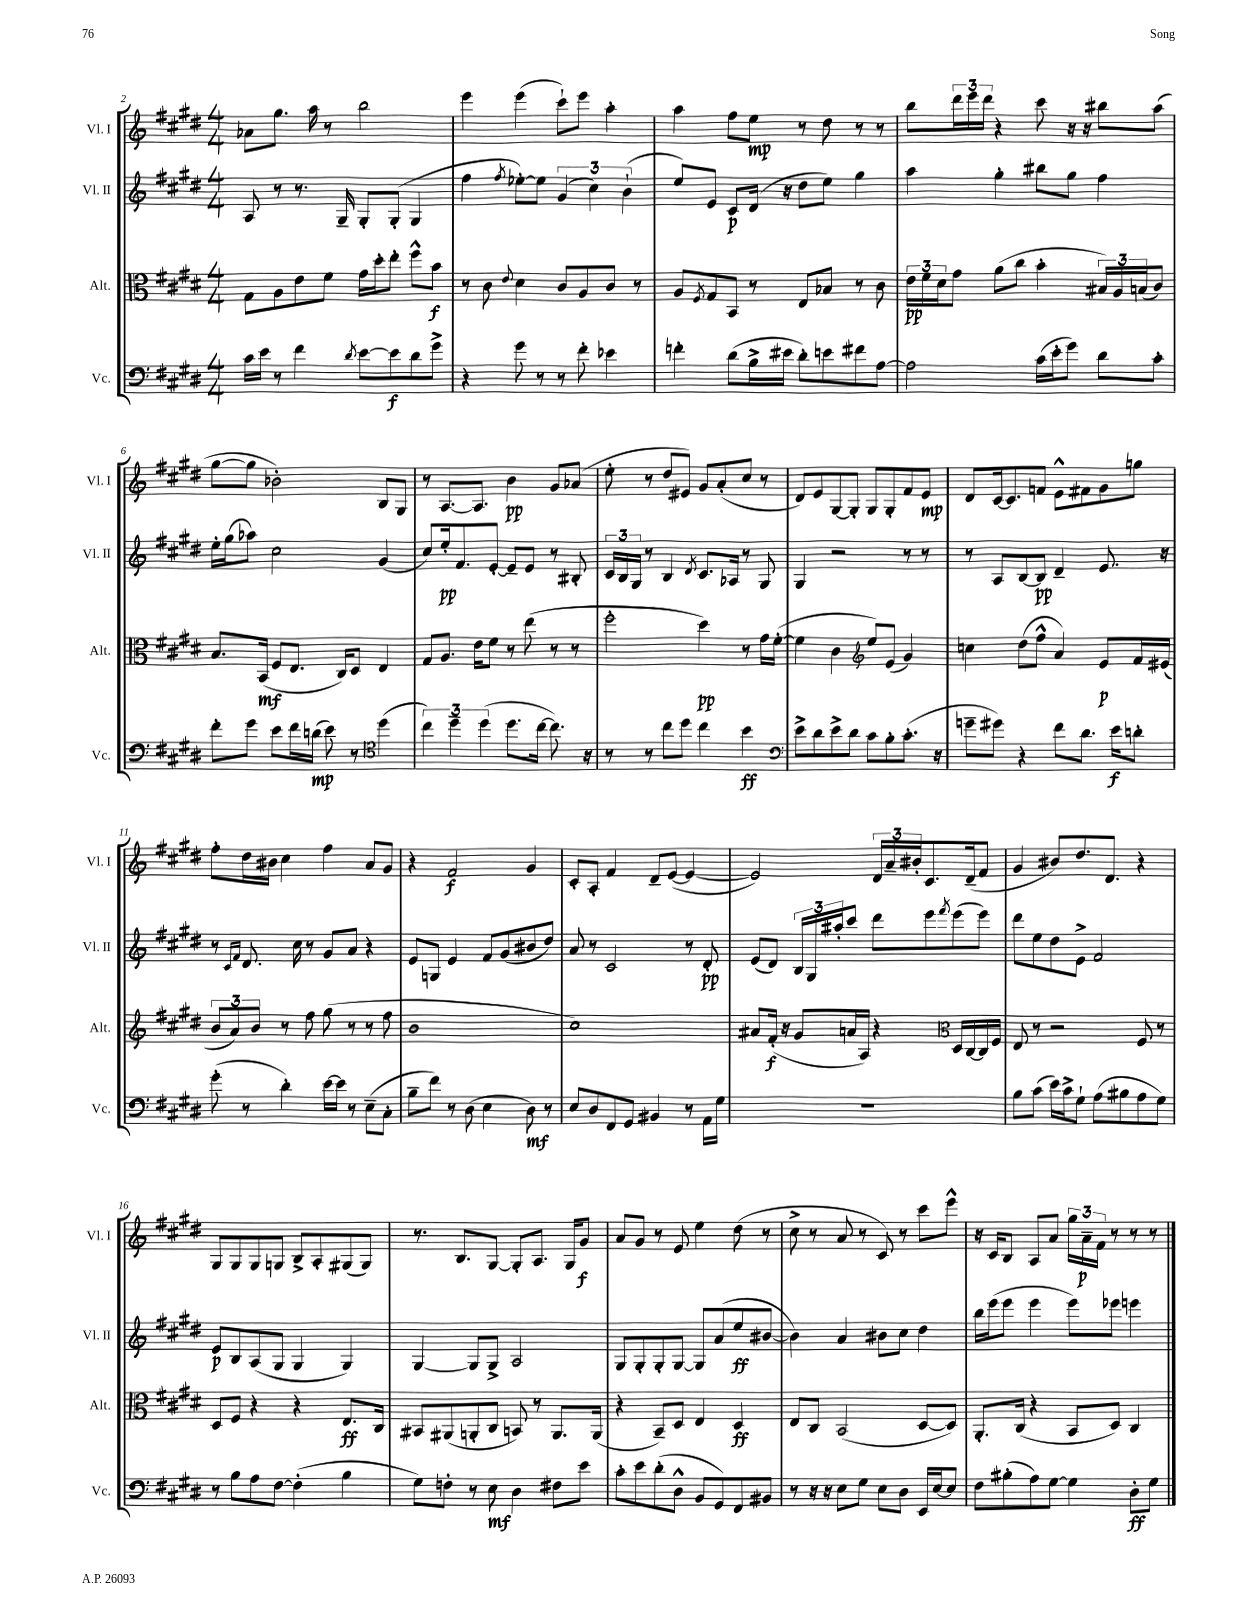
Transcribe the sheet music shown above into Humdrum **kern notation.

**kern	**kern	**kern	**kern
*staff4	*staff3	*staff2	*staff1
*clefF4	*clefC3	*clefG2	*clefG2
*k[f#c#g#d#]	*k[f#c#g#d#]	*k[f#c#g#d#]	*k[f#c#g#d#]
*M4/4	*M4/4	*M4/4	*M4/4
16c#	8G#	8A	8a-
16e	.	.	.
8r	8A	8r	8.gg#
4f#	8e	8.r	.
.	.	.	16aa
.	8f#	.	8r
.	.	16G#~	.
8qd#	.	.	.
[8e	16g#	8G#'	2bb
.	16dd#'	.	.
8e]	8ee'	(8G#'	.
8d#	8ff#^^	4G#	.
8g#^	8b	.	.
=	=	=	=
4r	8r	4ff#	4eee
.	8c#	.	.
.	8qqe	8qff#	.
8g#	4d#	[8ee-')	(4eee
8r	.	8ee-]	.
8r	8c#	(6g#	8ccc#`)
8f#'	8A	.	8eee
.	.	6cc#)	.
4e-	8c#	.	4aa'
.	.	(6b`	.
.	8r	.	.
=	=	=	=
4f'	8A	8ee)	4aa
.	8qF#	.	.
.	8G#	8e	.
(8d#	8BB	8c#	8ff#
16B^	8r	(16d#	8ee
16e#	.	16r	.
8d#')	8E	8dd#	8r
8e	8B-	8ee)	8dd#
8f#	8r	4gg#	8r
[8A	8c#	.	8r
=	=	=	=
2A]	24e	4aa	8bb
.	24f#	.	.
.	24d#	.	.
.	8g#	.	24ddd#
.	.	.	24eee
.	.	.	24ddd#
.	(8a	4gg#'	4r
.	8cc#	.	.
(16c#	4b'	8bb#	8ccc#
16e'	.	.	.
8g#)	.	8gg#	16r
.	.	.	16r
8d#	24B#)	4ff#	8bb#
.	24A	.	.
.	(24B	.	.
8c#'	8c#)	.	(8aa
=	=	=	=
8f#'	8.B	16ee'	[8gg#
.	.	(16gg#	.
8g#	.	8aa-)	8gg#]
.	(16BB	.	.
8e	8F#	2cc#	2b-')
16f#	8.E	.	.
(16d	.	.	.
8e)	.	.	.
.	16C#)	.	.
8r	8D#	.	.
*clefC4	*	*	*
(4dd#	4E	(4g#	8B
.	.	.	8G#
=	=	=	=
6cc#)	8G#	8cc#)	8r
.	8.A	16ee'	[8.A
6dd#~	.	.	.
.	.	8.f#	.
.	16e	.	8.A]
(6dd#	.	.	.
.	8f#	[8e'	.
8.dd#	8r	8e~]	4b
.	(8ee	8e	.
[16cc#	.	.	.
8.cc#])	8r	8r	8g#
.	8r	8B#'	(8a-
16r	.	.	.
=	=	=	=
8r	2ff#'	24c#	8ee'
.	.	24B	.
.	.	24G#	.
8r	.	8r	8r
8cc#	.	4B	8dd#
8dd#	.	.	8e#)
.	.	8qd#	.
4cc#	4dd#)	8.c#	8g#
.	.	.	(8a'
.	.	16A-	.
4b	8r	8r	8cc#
.	16g#	8G#	8r
.	([16f#'	.	.
=	=	=	=
*clefF4	*	*	*
8e^	4f#]	4G#	8d#)
8d#	.	.	8e
8e^	4c#	2r	[8G#
8d#	.	.	8G#']
*	*clefG2	*	*
8c#	8ee)	.	8G#
8B'	(8e	.	8G#'
(8.c#'	4g#)	8r	8f#
.	.	8r	8e
16r	.	.	.
=	=	=	=
8g~	4cc	8r	8d#
8g#)	.	8A	[16c#
.	.	.	8.c#]
4r	(8dd#	[8B	.
.	8ff#^^	8B]	8f
8f#	4a)	4d#~	8e^^
8.d#	.	.	8f#
.	8e	8.e	8g#
16e	.	.	.
8d'	16f#	.	8gg
.	(16e#	16r	.
=	=	=	=
(8g#'	12b	8r	8ff#'
.	12a)	.	.
.	.	16qqc#	.
.	.	16qqf#	.
8r	.	8.d#	16dd#
.	12b	.	.
.	.	.	16b#
4d#')	8r	.	4cc#
.	.	16cc#	.
.	8ff#	8r	.
[16e	(8gg#	8g#	4ff#
16e]	.	.	.
8r	8r	8a	.
(8E~	8r	4r	8a
8C#'	8ff#	.	8g#
=	=	=	=
8B~	1b	8e	4r
8f#)	.	8G	.
8r	.	4e	2f#
(8D#	.	.	.
4E	.	8f#	.
.	.	(8g#	.
8D#)	.	8b#	4g#
8r	.	8dd#)	.
=	=	=	=
8E	1cc#)	8a	8c#'
8D#	.	8r	8A'
8FF#	.	2c#	4f#
8GG#	.	.	.
4BB#	.	.	8d#~
.	.	.	([8e
8r	.	8r	4e_
16AA	.	8d#'	.
16G#	.	.	.
=	=	=	=
1r	8a#	(8e	2e])
.	(16f#'	8d#)	.
.	16r	.	.
.	8g#	24B	.
.	.	24G#	.
.	.	24aa#'	.
.	16a	8ccc#	.
.	16A)	.	.
.	4r	8ddd#	24d#
.	.	.	24a~
.	.	.	24b#'
.	.	8eee	8.c#
*	*clefC3	*	*
.	.	8qfff#	.
.	16D#	(8eee	.
.	[16C#	.	(16d#~
.	16C#]	8eee)	8f#
.	16F#	.	.
=	=	=	=
8B	8E	8ddd#	4g#
(8c#	8r	8ee	.
16e)	2r	8dd#	8b#)
16c#^	.	.	.
8G#`	.	8e^	8.dd#
(8A	.	2f#	.
.	.	.	8.d#
8B#	.	.	.
8A	8F#	.	4r
8G#)	8r	.	.
=	=	=	=
8r	8D#	8e	8G#
8B	8F#	8B	8G#
8A	4r	(8A	8G#
[8F#	.	8G#	8G
(4F#']	4r	4G#	8B^
.	.	.	8A'
4B	8.E	4G#)	(8G#
.	.	.	8G#)
.	16C#	.	.
=	=	=	=
8G#)	8BB#	[4G#	8.r
8F'	(8AA#	.	.
.	.	.	8.B
8r	8AA'	8G#]	.
8E	8C#	8G#^	[8G#
4D#	8BB)	2A	8G#']
.	8r	.	8.A
8F#	8.AA	.	.
.	.	.	16G#
8e	.	.	8g#
.	(16AA	.	.
=	=	=	=
8c#'	4r	8G#	8a
8e	.	8G#'	8g#
(8d#'	8BB~)	8G#'	8r
8D#^^	8D#	[8G#	8e
8BB	4E	8G#]	4ee
8GG#)	.	(8a	.
8FF#	4D#	8ee	(8dd#
8BB#	.	[8b#	8r
=	=	=	=
8r	8E	4b#])	8cc#^
16r	8C#	.	8r
16r	.	.	.
8E	(2BB	4a	8a
8G#	.	.	8r
8E	.	8b#	8c#)
8D#	.	8cc#	8r
16EE	[8D#	4dd#	8ccc#
[16E	.	.	.
8E]	8D#])	.	8eee^^
=	=	=	=
8F#	8.AA'	16bb	16r
.	.	(16eee	16c#
(8B#'	.	8eee	8B
.	(16C#	.	.
8A)	4r	4eee	8A
[8G#	.	.	8a
4G#]	8BB	8eee)	24gg#
.	.	.	24a~
.	.	.	24f#
.	8D#)	8eee-	8r
8D#'	4C#	4eee	8r
8G#	.	.	8r
==	==	==	==
*-	*-	*-	*-
